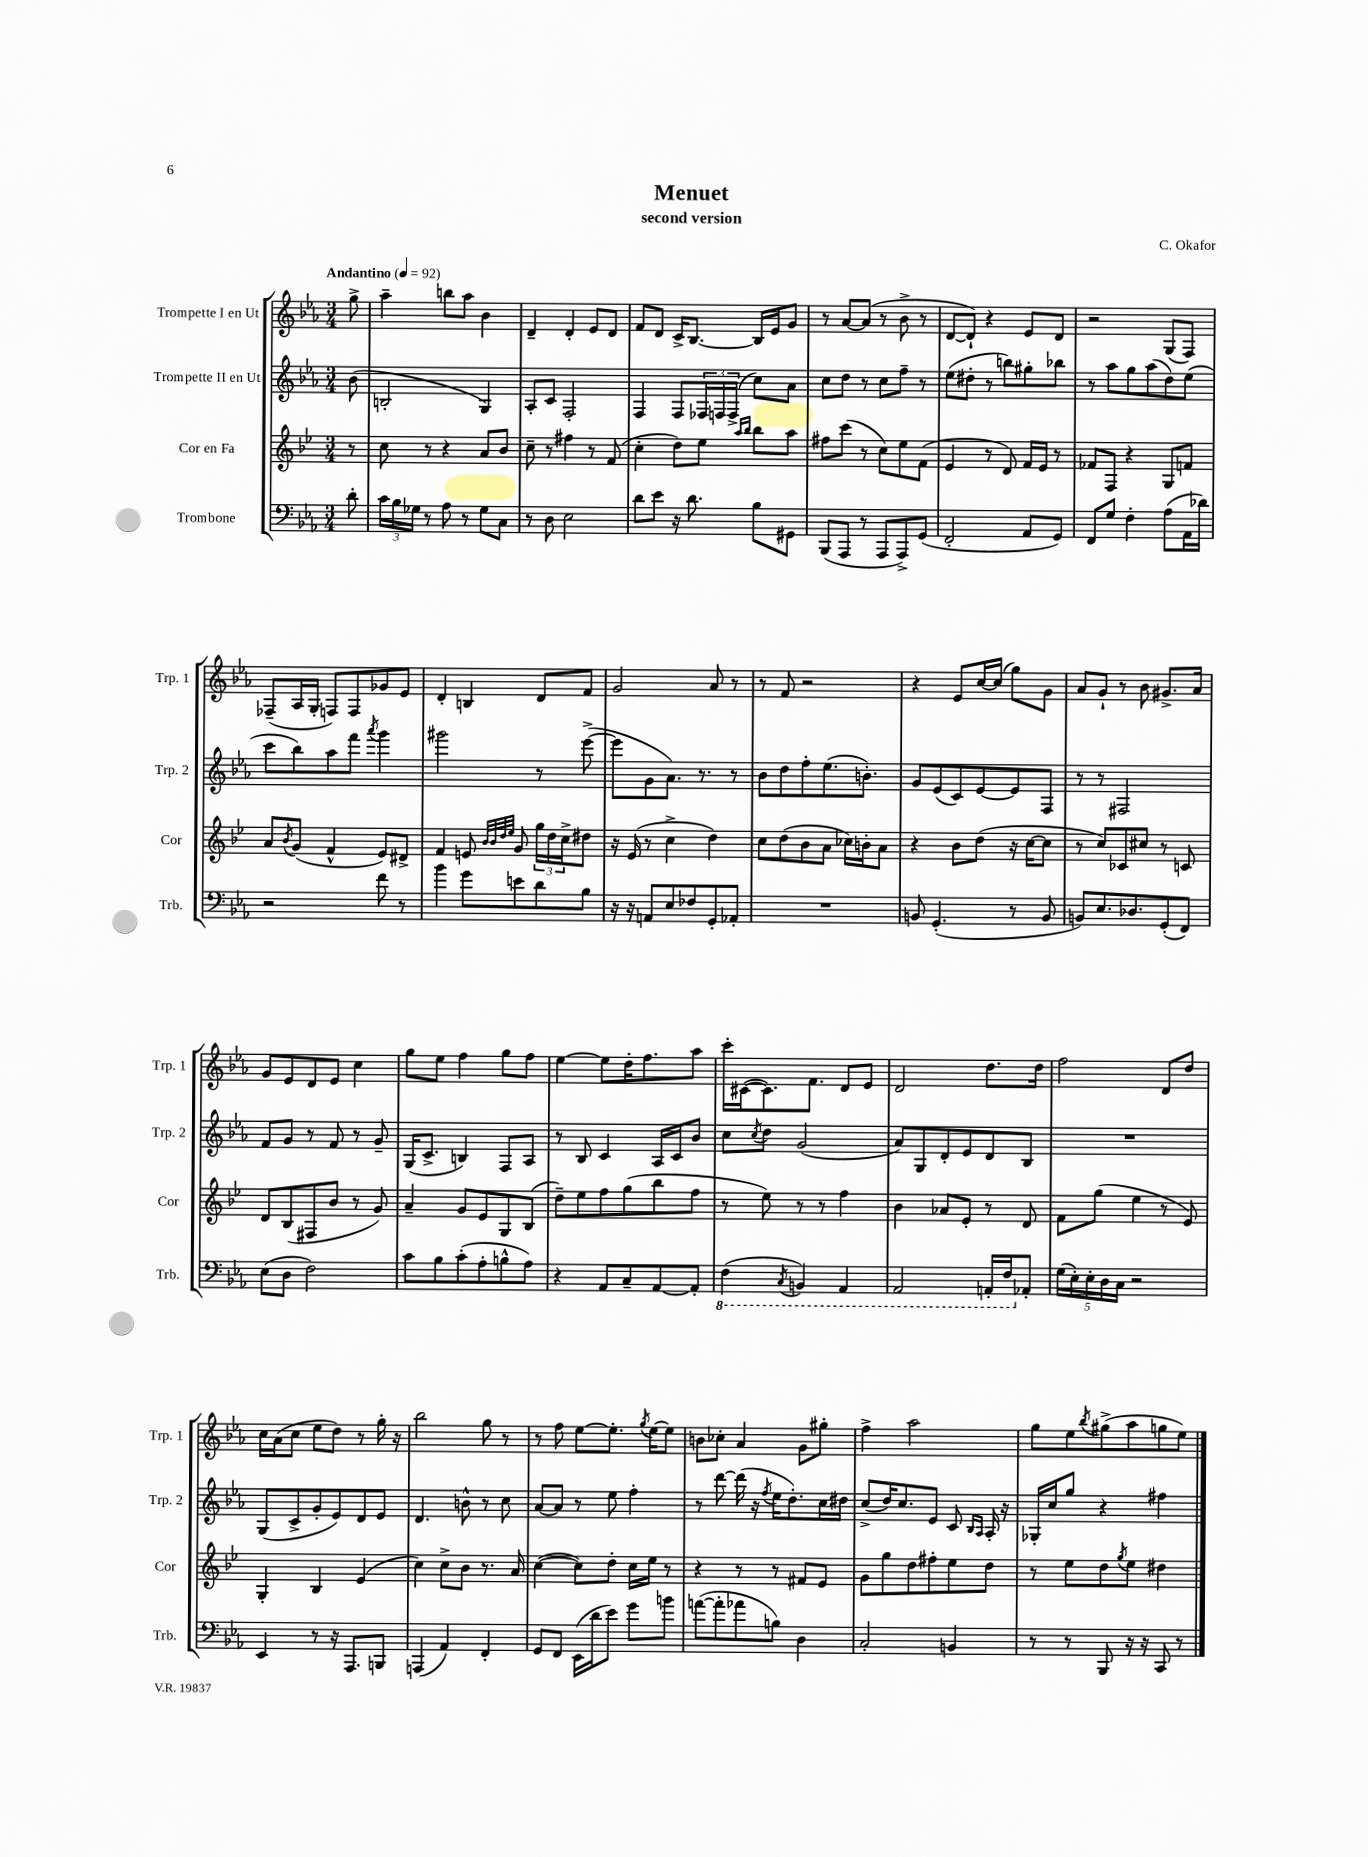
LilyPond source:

\header { title = "Menuet" composer = "C. Okafor" subtitle = "second version" }
<<
\new StaffGroup <<
\new Staff = "s0" \with { instrumentName = "Trompette I en Ut" shortInstrumentName = "Trp. 1" } {
    \clef treble \key ees \major \numericTimeSignature \time 3/4 \partial 8 \tempo "Andantino" 4 = 92
    g''8-> |
    aes''4-- b''8 aes''8 bes'4 |
    d'4-- d'4-. ees'8 d'8 |
    f'8 d'8 c'16-> bes8.~ bes16 ees'16 g'8 |
    r8 aes'8~ aes'8( r8 bes'8-> r8 |
    d'8~ d'8-!) r4 ees'8 d'8 |
    r2 g8( f8) |
    fes8--( aes16 g16-. f8) f8 ges'8 ees'8 |
    d'4-. b4 d'8 f'8 |
    g'2 aes'8 r8 |
    r8 f'8 r2 |
    r4 ees'8 c''16~ c''16( g''8) g'8 |
    aes'8 g'8-! r8 bes'8 gis'8.-> aes'16 |
    g'8 ees'8 d'8 ees'8 c''4 |
    g''8 ees''8 f''4 g''8 f''8 |
    ees''4~ ees''8 d''16-. f''8. aes''8 |
    c'''16-. cis'16~( cis'8.) f'8. d'8 ees'8 |
    d'2 d''8. d''16 |
    f''2 d'8 d''8 |
    c''16 aes'16( c''8 ees''8 d''8) r8 g''16-. r16 |
    bes''2 g''8 r8 |
    r8 f''8 ees''8~ ees''8.-. \acciaccatura { g''8 } ees''16~ ees''8 |
    b'8 ces''8-. aes'4 g'8 gis''8-. |
    f''4-> aes''2 |
    g''8 ees''8 \acciaccatura { bes''8 } gis''8->( aes''8 g''8 ees''8) \bar "|." |
}
\new Staff = "s1" \with { instrumentName = "Trompette II en Ut" shortInstrumentName = "Trp. 2" } {
    \clef treble \key ees \major \numericTimeSignature \time 3/4 \partial 8
    bes'8( |
    b2-. g4) |
    aes8-. c'8 f2-. |
    f4 f8 \tuplet 3/2 { fes16 f16 f16->( } c''8) aes'8 |
    c''8 d''8 r8 c''8 f''8-- r8 |
    ees''8( dis''8-. r8 b''8) gis''8-. bes''8 |
    r8 aes''8 g''8 aes''8( d''8) ees''8( |
    c'''8 bes''8) aes''8 f'''8 \acciaccatura { aes'''8 } g'''4 |
    gis'''2 r8 ees'''8~->( |
    ees'''8 g'8 aes'8.) r8. r8 |
    bes'8 d''8 f''8-. ees''8.( b'8.-.) |
    g'8 ees'8( c'8) ees'8~ ees'8 f8 |
    r8 r8 fis2 |
    f'8 g'8 r8 f'8 r8 g'8-- |
    g16( c'8.-> b4) f8 aes8 |
    r8 bes8 c'4 aes16 c'16 bes'8 |
    c''8 \acciaccatura { c''8 } d''8 g'2( |
    aes'8) g8 d'8-. ees'8 d'8 bes8 |
    R2. |
    g8( c'8-> g'8-. ees'8) d'8 ees'8 |
    d'4. b'8-^ r8 c''8 |
    aes'8~ aes'8 r8 ees''8 f''4-. |
    r8 d'''8~ d'''16( r16 \acciaccatura { f''8 } ees''16 d''8.-.) c''16 dis''16 |
    c''8->( d''16) c''8. ees'8 c'8 \grace { bes16 aes16 } aes16-. r16 |
    ges16-. c''16 g''8 r4 fis''4 \bar "|." |
}
\new Staff = "s2" \with { instrumentName = "Cor en Fa" shortInstrumentName = "Cor" } {
    \clef treble \key bes \major \numericTimeSignature \time 3/4 \partial 8
    r8 |
    c''8 r8 r4 a'8 bes'8 |
    c''8-- r8 fis''4 r8 f'8( |
    c''4-. d''8) ees''8 \grace { a''16 bes''16 } bes''8 a''8 |
    fis''8 c'''8( r8 c''8) ees''8 f'8( |
    ees'4 r8 d'8) f'16 ees'16 r8 |
    fes'8 f8 r4 g8 f'8 |
    a'8 \acciaccatura { bes'8 } g'8( f'4-^ ees'8) dis'8-> |
    f'4 e'8 \grace { bes'32 bes'32 d''32 ees''32 } g'8 \tuplet 3/2 { g''16 d''16 c''16-> } dis''8 |
    r16 ees'16( r8 c''4-> d''4) |
    c''8 d''8( bes'8 a'8 ces''16) b'16-. a'8 |
    r4 bes'8 d''8( r16 c''16~ c''8 |
    r8 c''8) ces'8 cis''8 r8 c'8 |
    d'8 bes8( fis8 bes'8 r8 g'8) |
    a'4-- g'8 ees'8 g8 bes8( |
    d''8--) ees''8 f''8 g''8( bes''8 f''8 |
    r8 ees''8) r8 r8 f''4 |
    bes'4 aes'8 ees'8-. r8 d'8 |
    f'8 g''8( ees''4 r8 ees'8) |
    g4-. bes4 ees'4( |
    c''4) c''8-> bes'8 r8. a'16 |
    c''4~( c''8) d''8-. c''16 ees''16 r8 |
    r4 r8 r8 fis'8 ees'8 |
    g'8 g''8 d''8 fis''8-. ees''8 d''8 |
    r8 ees''8 d''8 \acciaccatura { g''8 } ees''8 dis''4 \bar "|." |
}
\new Staff = "s3" \with { instrumentName = "Trombone" shortInstrumentName = "Trb." } {
    \clef bass \key ees \major \numericTimeSignature \time 3/4 \partial 8
    d'8-. |
    \tuplet 3/2 { c'16 bes16 ges16 } r8 aes8 r8 ges8 c8 |
    r8 d8 ees2 |
    d'8 ees'8 r16 d'8. bes8 gis,8 |
    bes,,8( aes,,8 r8 aes,,8 aes,,8->) g,8( |
    f,2-. aes,8 g,8) |
    f,8 g8 f4-. aes8( aes,16 des'16) |
    r2 f'8 r8 |
    bes'4 g'8 e'8 d'8 bes8 |
    r16 r16 a,8 ees8 fes8 g,8-. aes,8-. |
    R2. |
    b,8 g,4.-.( r8 b,8 |
    b,8) ees8. des8. g,8-.( f,8) |
    ees8( d8 f2) |
    c'8 bes8 c'8-.( aes8-. b8-^ aes8) |
    r4 aes,8 c8-- aes,8~ aes,8-. |
    \ottava #-1 f,4( \acciaccatura { c,8 } b,,4) aes,,4 |
    aes,,2 a,,16-. f,16 \ottava #0 aes,!8-. |
    \tuplet 5/4 { g16( ees16-.) ees16-. d16 c16 } r2 |
    ees,4 r8 r16 aes,,8. b,,8 |
    a,,4( aes,4) f,4-. |
    g,8 f,8 ees,16( d'16 ees'8) g'8 b'8 |
    a'8~( a'8-. aes'8 b8) d4 |
    c2-. b,4 |
    r8 r8 bes,,8 r16 r16 c,8 r8 \bar "|." |
}
>>
>>
\layout { \context { \Score \remove "Bar_number_engraver" } }
